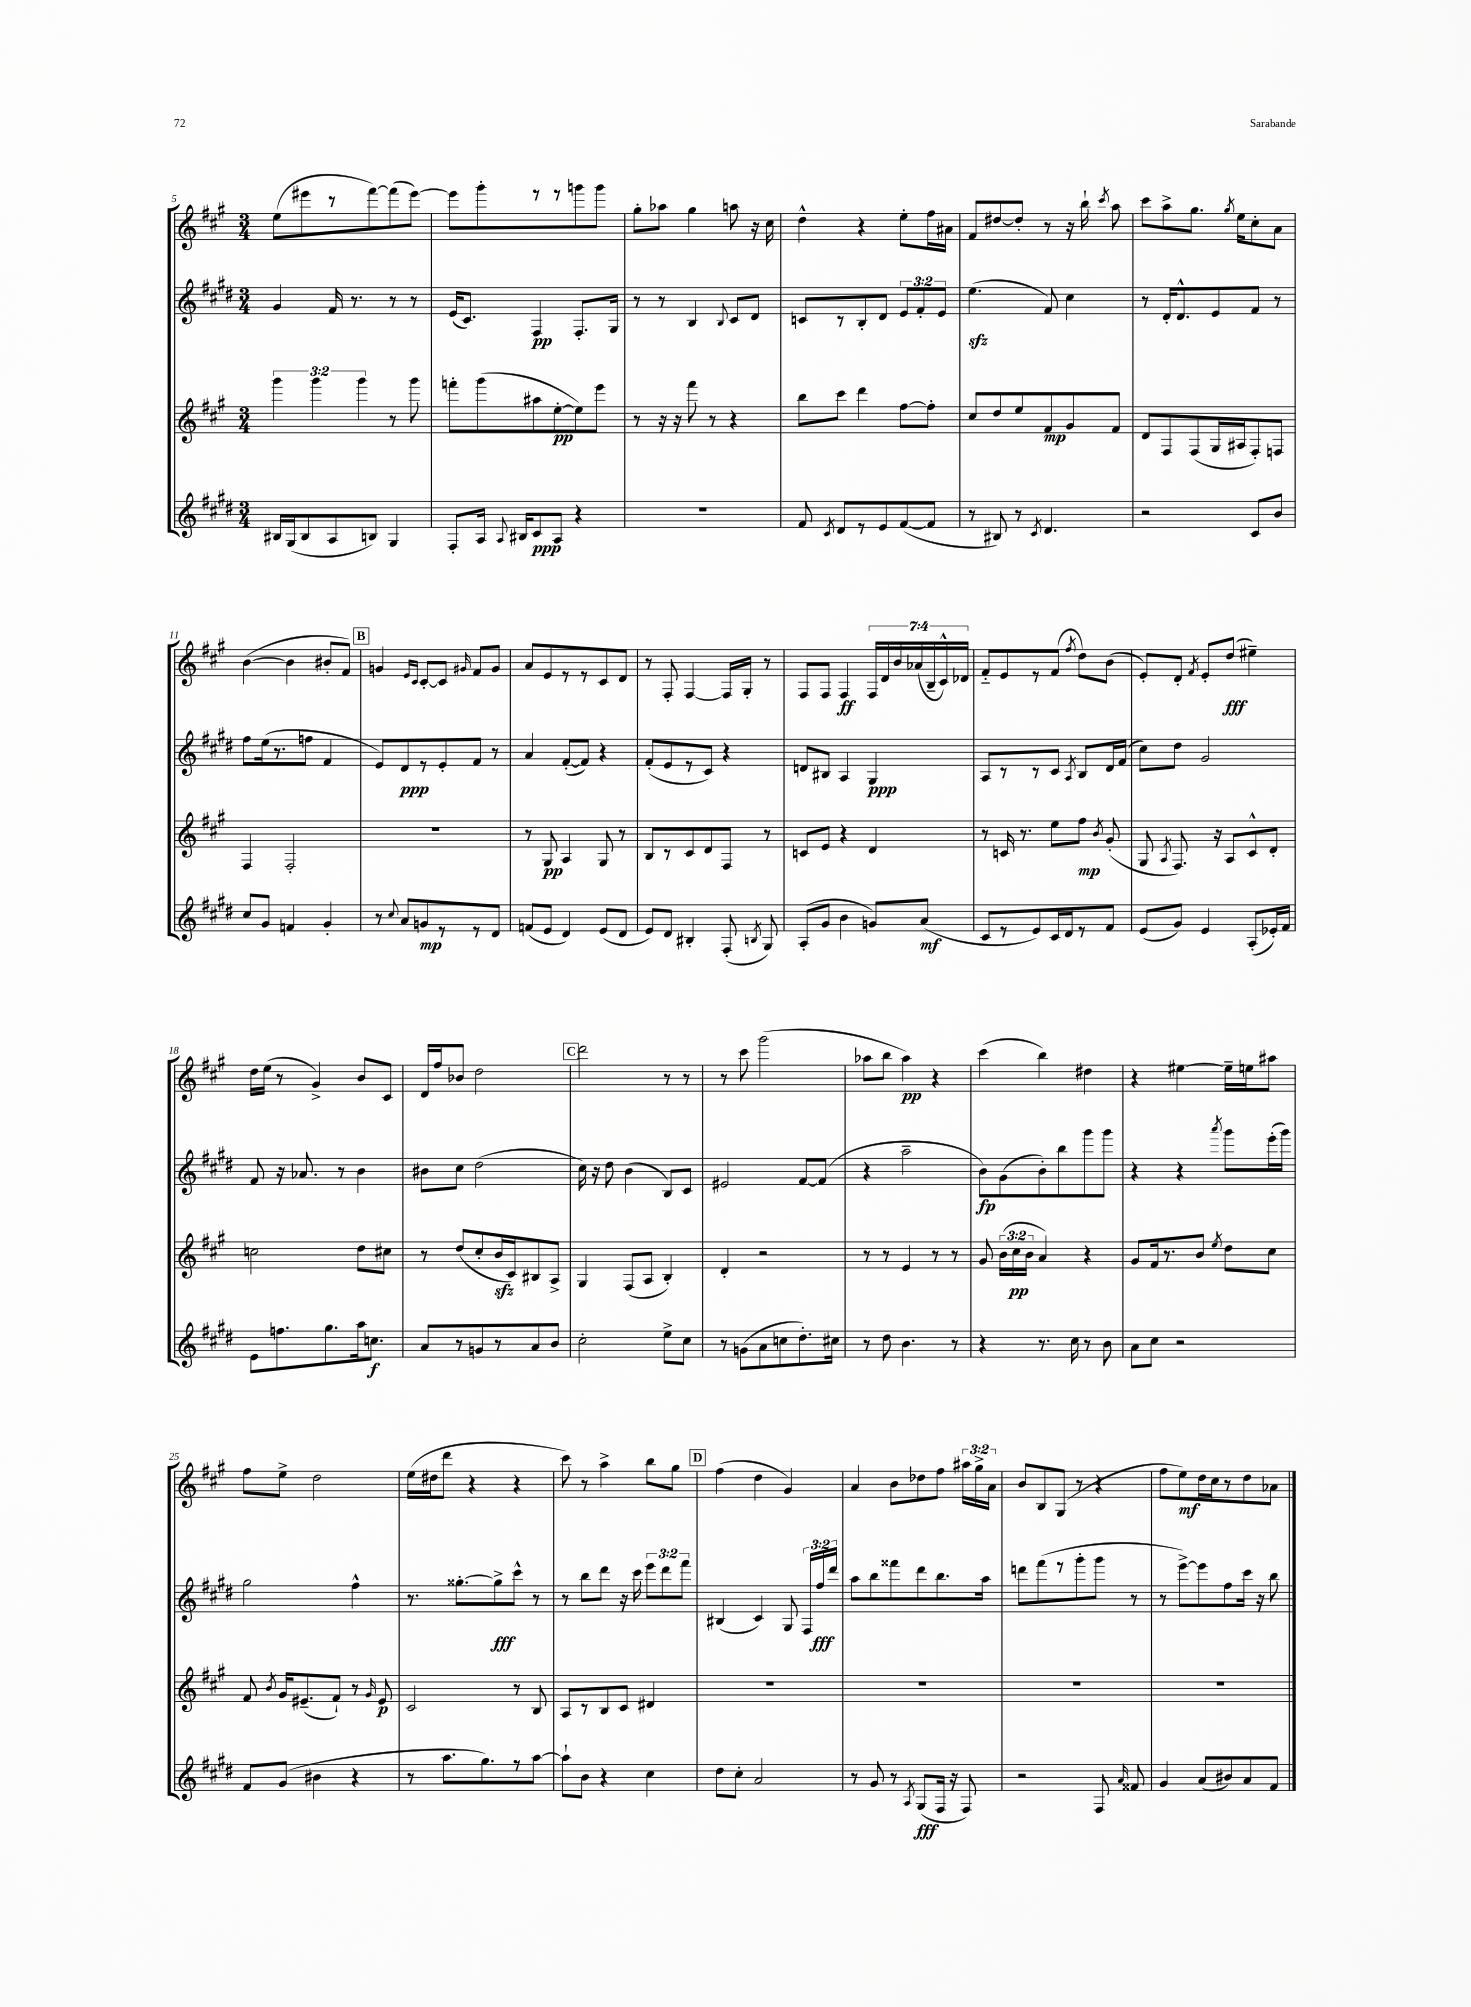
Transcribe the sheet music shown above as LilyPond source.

<<
\new StaffGroup <<
\new Staff = "s0" {
    \clef treble \key a \major \numericTimeSignature \time 3/4 \override Staff.TupletNumber.text = #tuplet-number::calc-fraction-text
    \autoBeamOff e''8[( eis'''8 r8 fis'''8~) fis'''8( eis'''8]~) |
    eis'''8[ gis'''8-. r8 r8 g'''8 g'''8] |
    gis''8[-. aes''8] gis''4 a''8 r16 cis''16 |
    d''4-^ r4 e''8[-. fis''16 ais'16] |
    fis'8[ dis''8~ dis''8]-. r8 r16 b''16-! \acciaccatura { cis'''8 } a''8 |
    cis'''8[ a''8-> gis''8.] \acciaccatura { gis''8 } e''16[ cis''8-. a'8] |
    b'4~( b'4 bis'8[-. fis'8]) |
    \mark \markup { \box "B" } g'4 \grace { e'16[ cis'16] } cis'8[~-. cis'8] \grace { gis'16 } fis'8[ gis'8] |
    a'8[ e'8 r8 r8 cis'8 d'8] |
    r8 fis8-. fis4~ fis16[ gis16]-. r8 |
    fis8[ fis8] fis4\ff \tuplet 7/4 { fis16[ d'16 b'16 aes'16( b16-- cis'16-^) des'16] } |
    fis'8[-_ e'8 r8 fis'8]( \acciaccatura { fis''8 } d''8[) b'8]( |
    e'8[-.) d'8]-. \acciaccatura { fis'8 } e'8[-. d''8]\fff( eis''4--) |
    d''16[ e''16]( r8 gis'4->) b'8[ cis'8] |
    d'16[ fis''16 bes'8] d''2 |
    \mark \markup { \box "C" } d'''2 r8 r8 |
    r8 cis'''8 gis'''2( |
    aes''8[ b''8] aes''4\pp) r4 |
    cis'''4( b''4) dis''4 |
    r4 eis''4~ eis''16[-- e''16 ais''8] |
    fis''8[ e''8]-> d''2 |
    e''16[( dis''16 d'''8] r4 r4 |
    cis'''8) r8 a''4-> b''8[ gis''8] |
    \mark \markup { \box "D" } fis''4( d''4 gis'4) |
    a'4 b'8[ des''8 fis''8] \tuplet 3/2 { ais''16[ gis''16-> a'16] } |
    b'8[ b8 gis8]( r8 r4 |
    fis''8[ e''8\mf) d''16 cis''16 r8 d''8 aes'8] \bar "|." |
}
\new Staff = "s1" {
    \clef treble \key e \major \numericTimeSignature \time 3/4 \override Staff.TupletNumber.text = #tuplet-number::calc-fraction-text
    \autoBeamOff gis'4 fis'16 r8. r8 r8 |
    e'16[( cis'8.]) fis4\pp fis8.[-. gis16] |
    r8 r8 b4 \appoggiatura { b8 } cis'8[ dis'8] |
    c'8[ r8 b8-. dis'8] \tuplet 3/2 { e'8[ fis'8-. e'8] } |
    e''4.\sfz( fis'8) cis''4 |
    r8 dis'16[-. dis'8.-^ e'8 fis'8] r8 |
    fis''8[ e''16( r8. f''8] fis'4 |
    \mark \markup { \box "B" } e'8[) dis'8\ppp r8 e'8-. fis'8] r8 |
    a'4 fis'8[~-.( fis'8]) r4 |
    fis'8[-.( e'8 r8 cis'8]) r4 |
    d'8[ bis8] a4 gis4\ppp |
    a8[ r8 r8 cis'8] \acciaccatura { a8 } b8[ dis'16 fis'16]( |
    cis''8[) dis''8] gis'2 |
    fis'8 r16 aes'8. r8 b'4 |
    bis'8[ cis''8] dis''2( |
    \mark \markup { \box "C" } cis''16) r16 dis''8 b'4( b8[) cis'8] |
    eis'2 fis'8[~ fis'8]( |
    r4 a''2-- |
    b'8[\fp) gis'8( b'8-.) b''8 gis'''8 gis'''8] |
    r4 r4 \acciaccatura { a'''8 } gis'''8[ e'''16-.( gis'''16]) |
    gis''2 fis''4-^ |
    r8. gisis''8.[~-. gisis''8->\fff cis'''8]-^ r8 |
    r8 b''8[ dis'''8] r16 cis'''16 \tuplet 3/2 { e'''8[ dis'''8 fis'''8] } |
    \mark \markup { \box "D" } bis4( cis'4) gis8 \tuplet 3/2 { fis16[ fis''16\fff dis'''16] } |
    a''8[ b''8 fisis'''8 dis'''8 b''8. a''16] |
    d'''8[ fis'''8( r8 gis'''8-. gis'''8] r8 |
    r8 e'''8[~->) e'''8 fis''8 cis'''16] r16 b''8 \bar "|." |
}
\new Staff = "s2" {
    \clef treble \key a \major \numericTimeSignature \time 3/4 \override Staff.TupletNumber.text = #tuplet-number::calc-fraction-text
    \autoBeamOff \tuplet 3/2 { gis'''4 gis'''4 gis'''4 } r8 gis'''8 |
    f'''8[-. gis'''8( ais''8 e''8~-.\pp e''8) e'''8] |
    r8 r16 r16 fis'''8 r8 r4 |
    b''8[ cis'''8] d'''4 fis''8[~ fis''8]-. |
    cis''8[ d''8 e''8 fis'8\mp gis'8 fis'8] |
    d'8[ fis8 fis8( gis16 ais16 fis8-.) f8] |
    fis4 fis2-. |
    \mark \markup { \box "B" } R2. |
    r8 gis8\pp a4 gis8 r8 |
    b8[ r8 cis'8 d'8 fis8] r8 |
    c'8[ e'8] r4 d'4 |
    r8 c'16 r8. e''8[ fis''8]\mp \acciaccatura { b'8 } gis'8-.( |
    gis8 \acciaccatura { a8 } fis8.) r16 a8[ cis'8-^ d'8]-. |
    c''2 d''8[ cis''8] |
    r8 d''8[( cis''8-. b'16\sfz cis'16) bis8 a8]-> |
    \mark \markup { \box "C" } gis4 fis8[( a8] b4-.) |
    d'4-. r2 |
    r8 r8 e'4 r8 r8 |
    gis'8 \tuplet 3/2 { b'16[( cis''16\pp b'16] } a'4) r4 |
    gis'8[ fis'16 r8. b'8] \acciaccatura { e''8 } d''8[ cis''8] |
    fis'8 \acciaccatura { b'8 } gis'16[ eis'8.--( fis'8]-!) r8 \grace { gis'16 } eis'8\p |
    cis'2 r8 b8 |
    a8[ r8 b8 cis'8] dis'4 |
    \mark \markup { \box "D" } R2. |
    R2. |
    R2. |
    R2. \bar "|." |
}
\new Staff = "s3" {
    \clef treble \key e \major \numericTimeSignature \time 3/4
    \autoBeamOff bis16[ gis16( bis8 a8 b8]) gis4 |
    fis8[-. a16] \appoggiatura { a8 } bis16[ cis'8\ppp a8] r4 |
    R2. |
    fis'8 \acciaccatura { cis'8 } dis'8[ r8 e'8 fis'8~( fis'8] |
    r8 bis8) r8 \acciaccatura { cis'8 } dis'4. |
    r2 cis'8[ b'8] |
    cis''8[ gis'8] f'4 gis'4-. |
    \mark \markup { \box "B" } r8 \appoggiatura { cis''8 } a'8[ g'8\mp r8 r8 dis'8] |
    f'8[( e'8] dis'4) e'8[( dis'8] |
    e'8[) dis'8] bis4-. fis8-.( \acciaccatura { b8 } gis8) |
    a8[-.( gis'8] b'4 g'8[) a'8]\mf( |
    cis'8[ r8 e'8) cis'16 dis'16 r8 fis'8] |
    e'8[( gis'8]) e'4 a8[-.( ees'16-.) fis'16] |
    e'8[ f''8. gis''8. a''16 c''8.]\f |
    a'8[ r8 g'8 r8 a'8 b'8] |
    \mark \markup { \box "C" } cis''2-. e''8[-> cis''8] |
    r8 g'8[( a'8 c''8 dis''8.-.) cis''16] |
    r8 dis''8 b'4. r8 |
    r4 r8. cis''16 r8 b'8 |
    a'8[ cis''8] r2 |
    fis'8[ gis'8]( bis'4 r4 |
    r8 a''8.[ gis''8.) r8 a''8]~ |
    a''8[-! b'8] r4 cis''4 |
    \mark \markup { \box "D" } dis''8[ cis''8]-. a'2 |
    r8 gis'8 r8 \acciaccatura { a8 } gis8[\fff( fis16] r16 fis8) |
    r2 fis8 \grace { a'16 } fisis'8 |
    gis'4 a'8[( bis'8) a'8 fis'8] \bar "|." |
}
>>
>>
\layout { \context { \Score currentBarNumber = #5 } }
